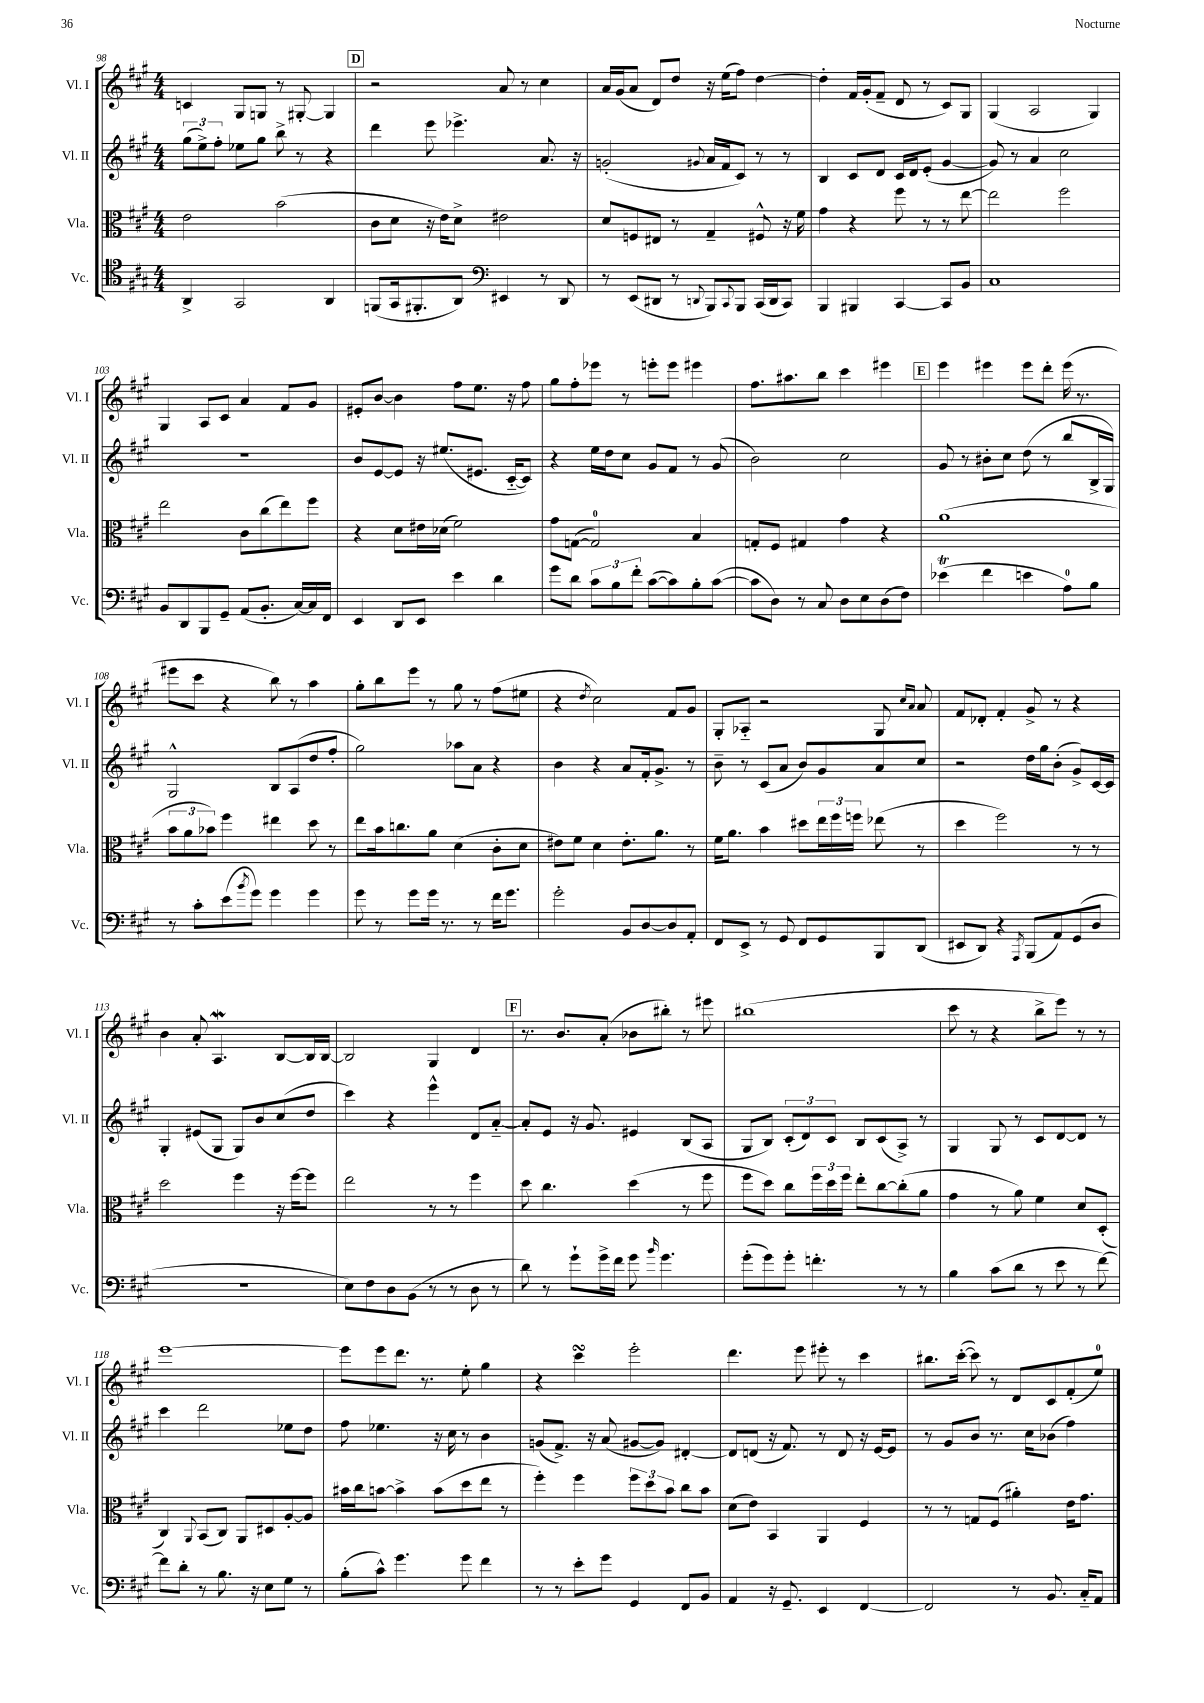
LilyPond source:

<<
\new StaffGroup <<
\new Staff = "s0" \with { instrumentName = "Vl. I" shortInstrumentName = "Vl. I" } {
    \clef treble \key a \major \numericTimeSignature \time 4/4
    c'4 gis8 g8 r8 gis8~-. gis4 |
    \mark \markup { \box "D" } r2 a'8 r8 cis''4 |
    a'16 gis'16( a'8 d'8) d''8 r16 e''16( fis''8) d''4~ |
    d''4-. fis'16 gis'16-.( fis'8-- d'8 r8 cis'8) gis8 |
    gis4( a2 gis4) |
    gis4 a8 cis'8 a'4 fis'8 gis'8 |
    eis'8-. b'8~ b'4 fis''8 e''8. r16 fis''8 |
    gis''8 fis''8-. ees'''8 r8 e'''8-. e'''8 eis'''4 |
    fis''8. ais''8. b''8 cis'''4 eis'''4 |
    \mark \markup { \box "E" } e'''4 eis'''4 eis'''8 d'''8-. eis'''16( r8. |
    eis'''8 cis'''8 r4 b''8) r8 a''4 |
    gis''8-. b''8 e'''8 r8 gis''8 r8 fis''8( eis''8 |
    r4 \acciaccatura { d''8 } cis''2) fis'8 gis'8 |
    gis8-. aes8-_ r2 gis8 \grace { cis''16 a'16 } a'8 |
    fis'8 des'8-. fis'4-. gis'8-> r8 r4 |
    b'4 a'8-. a4.\mordent b8~ b16 b16~ |
    b2 gis4 d'4 |
    \mark \markup { \box "F" } r8. b'8. a'8-.( bes'8 bis''8-.) r8 eis'''8 |
    bis''1( |
    cis'''8 r8 r4 b''8-> e'''8) r8 r8 |
    e'''1~ |
    e'''8 e'''8 d'''8. r8. e''8-. gis''4 |
    r4 cis'''4\turn e'''2-. |
    d'''4. e'''8 eis'''8-. r8 cis'''4 |
    bis''8. cis'''16~-.( cis'''8) r8 d'8 cis'8 fis'8-.( e''8-0) \bar "|." |
}
\new Staff = "s1" \with { instrumentName = "Vl. II" shortInstrumentName = "Vl. II" } {
    \clef treble \key a \major \numericTimeSignature \time 4/4
    \tuplet 3/2 { gis''8( e''8->) fis''8-. } ees''8 gis''8 b''8-> r8 r4 |
    \mark \markup { \box "D" } d'''4 e'''8 ees'''4.-> a'8. r16 |
    g'2-.( \appoggiatura { gis'8 } a'16 fis'16 cis'8) r8 r8 |
    b4 cis'8 d'8 cis'16 d'16 e'8-.( gis'4~ |
    gis'8) r8 a'4 cis''2 |
    R1 |
    b'8 e'8~ e'8 r16 eis''8.( eis'8. cis'16~-_ cis'8) |
    r4 e''16 d''16 cis''8 gis'8 fis'8 r8 gis'8( |
    b'2) cis''2 |
    \mark \markup { \box "E" } gis'8 r8 bis'8-. cis''8 d''8( r8 b''8 b16-> gis16) |
    gis2-^ b8 a8( d''8 fis''8-. |
    gis''2) aes''8 a'8 r4 |
    b'4 r4 a'8 fis'16-. gis'8.-> r8 |
    b'8-- r8 cis'8( a'8 b'8) gis'8 a'8 cis''8 |
    r2 d''16 gis''16 b'8-.( gis'8->) cis'16~ cis'16 |
    gis4-. eis'8( gis8 gis8) b'8 cis''8( d''8 |
    cis'''4) r4 e'''4-^ d'8 a'8~-_ |
    \mark \markup { \box "F" } a'8-. e'8 r16 gis'8. eis'4 b8( a8 |
    gis8 b8) \tuplet 3/2 { cis'8-.( d'8) cis'8 } b8 cis'8( a8->) r8 |
    gis4 gis8 r8 cis'8 d'8~ d'8 r8 |
    cis'''4 d'''2 ees''8 d''8 |
    fis''8 ees''4. r16 cis''16 r8 b'4 |
    g'8( fis'8.->) r16 a'8( gis'8~ gis'8) dis'4~-. |
    dis'8 d'8( r16 fis'8.) r8 d'8 r16 e'16~ e'8 |
    r8 gis'8 b'8 r8. cis''16 bes'8( fis''4) \bar "|." |
}
\new Staff = "s2" \with { instrumentName = "Vla." shortInstrumentName = "Vla." } {
    \clef alto \key a \major \numericTimeSignature \time 4/4
    e'2 b'2( |
    \mark \markup { \box "D" } cis'8 d'8 r16 e'16) d'8-> eis'2 |
    d'8 f8 eis8 r8 gis4-- fis8-^ r16 fis'16 |
    gis'4 r4 fis''8 r8 r8 e''8~ |
    e''2 fis''2 |
    e''2 cis'8 cis''8( e''8) fis''8 |
    r4 d'8 eis'16 des'16( fis'2) |
    gis'8 g8~( g2-0) b4 |
    g8-. fis8 gis4 gis'4 r4 |
    \mark \markup { \box "E" } a'1( |
    \tuplet 3/2 { b'8 a'8 bes'8) } fis''4 eis''4 d''8 r8 |
    e''8 b'16 c''8. a'8 d'4( cis'8-. d'8 |
    eis'8) fis'8 d'4 eis'8.-. a'8. r8 |
    fis'16 a'8. b'4 dis''8 \tuplet 3/2 { e''16 fis''16 f''16 } ees''8( r8 |
    d''4 fis''2) r8 r8 |
    d''2 fis''4 r16 fis''16~ fis''8 |
    e''2 r8 r8 fis''4 |
    \mark \markup { \box "F" } d''8 cis''4. d''4( r8 fis''8 |
    fis''8 d''8) cis''8 \tuplet 3/2 { fis''16 d''16 fis''16 } e''8-. cis''8~ cis''8-.( a'8 |
    gis'4 r8 a'8) fis'4 d'8 d8-.( |
    cis4) \appoggiatura { a,8 } b,8( cis8) a,8 dis8 a8~-. a8 |
    bis'16 cis''16 b'8~ b'4-> b'8( d''8 e''8 r8 |
    fis''4-.) fis''4 \tuplet 3/2 { fis''8 d''8 b'8 } cis''8 b'8 |
    d'8( e'8) b,4 a,4 fis4 |
    r8 r8 g8 fis8( ais'4-.) e'16 gis'8. \bar "|." |
}
\new Staff = "s3" \with { instrumentName = "Vc." shortInstrumentName = "Vc." } {
    \clef tenor \key a \major \numericTimeSignature \time 4/4
    a,4-> gis,2 a,4 |
    \mark \markup { \box "D" } f,8( gis,16 fis,8.-. a,8) \clef bass eis,4 r8 d,8 |
    r8 e,8( dis,8 r8 \appoggiatura { d,8 } b,,8) \appoggiatura { cis,8 } b,,8 cis,16( d,16 cis,8) |
    b,,4 bis,,4 cis,4~ cis,8 b,8 |
    cis1 |
    b,8 d,8 b,,8 gis,8-- a,8( b,8.-. cis16~) cis16 fis,16 |
    e,4 d,8 e,8 e'4 d'4 |
    gis'8 d'8 \tuplet 3/2 { cis'8 b8 fis'8-. } cis'8~( cis'8) b8-. cis'8~( |
    cis'8 d8) r8 cis8 d8 e8 d8( fis8) |
    \mark \markup { \box "E" } ees'4\trill( fis'4 e'4 a8-0) b8 |
    r8 cis'8-. e'8( \acciaccatura { b'8 } gis'8) gis'4 gis'4 |
    gis'8 r8 gis'8 gis'16 r8. r8 fis'16 gis'8. |
    gis'2-. b,8 d8~ d8 a,8-. |
    fis,8 e,8-> r8 gis,8 fis,8 gis,8 b,,8 d,8( |
    eis,8 d,8) r4 \acciaccatura { a,,8 } b,,8( a,8) gis,8( d8 |
    R1 |
    e8) fis8 d8 b,8( r8 r8 d8 r8 |
    \mark \markup { \box "F" } d'8) r8 gis'8-! gis'16-> fis'16 gis'8 \grace { b'16 } gis'4. |
    gis'8-.( gis'8) gis'8-. f'4.-. r8 r8 |
    b4 cis'8( d'8 r8 e'8 r8 fis'8~) |
    fis'8 d'8-. r8 b8. r16 e8 gis8 r8 |
    b8-.( cis'8-^) gis'4. gis'8 fis'4 |
    r8 r8 e'8-. gis'8 gis,4 fis,8 b,8 |
    a,4 r16 gis,8.-- e,4 fis,4~ |
    fis,2 r8 b,8. cis16-_ a,8 \bar "|." |
}
>>
>>
\layout { \context { \Score currentBarNumber = #98 } }
